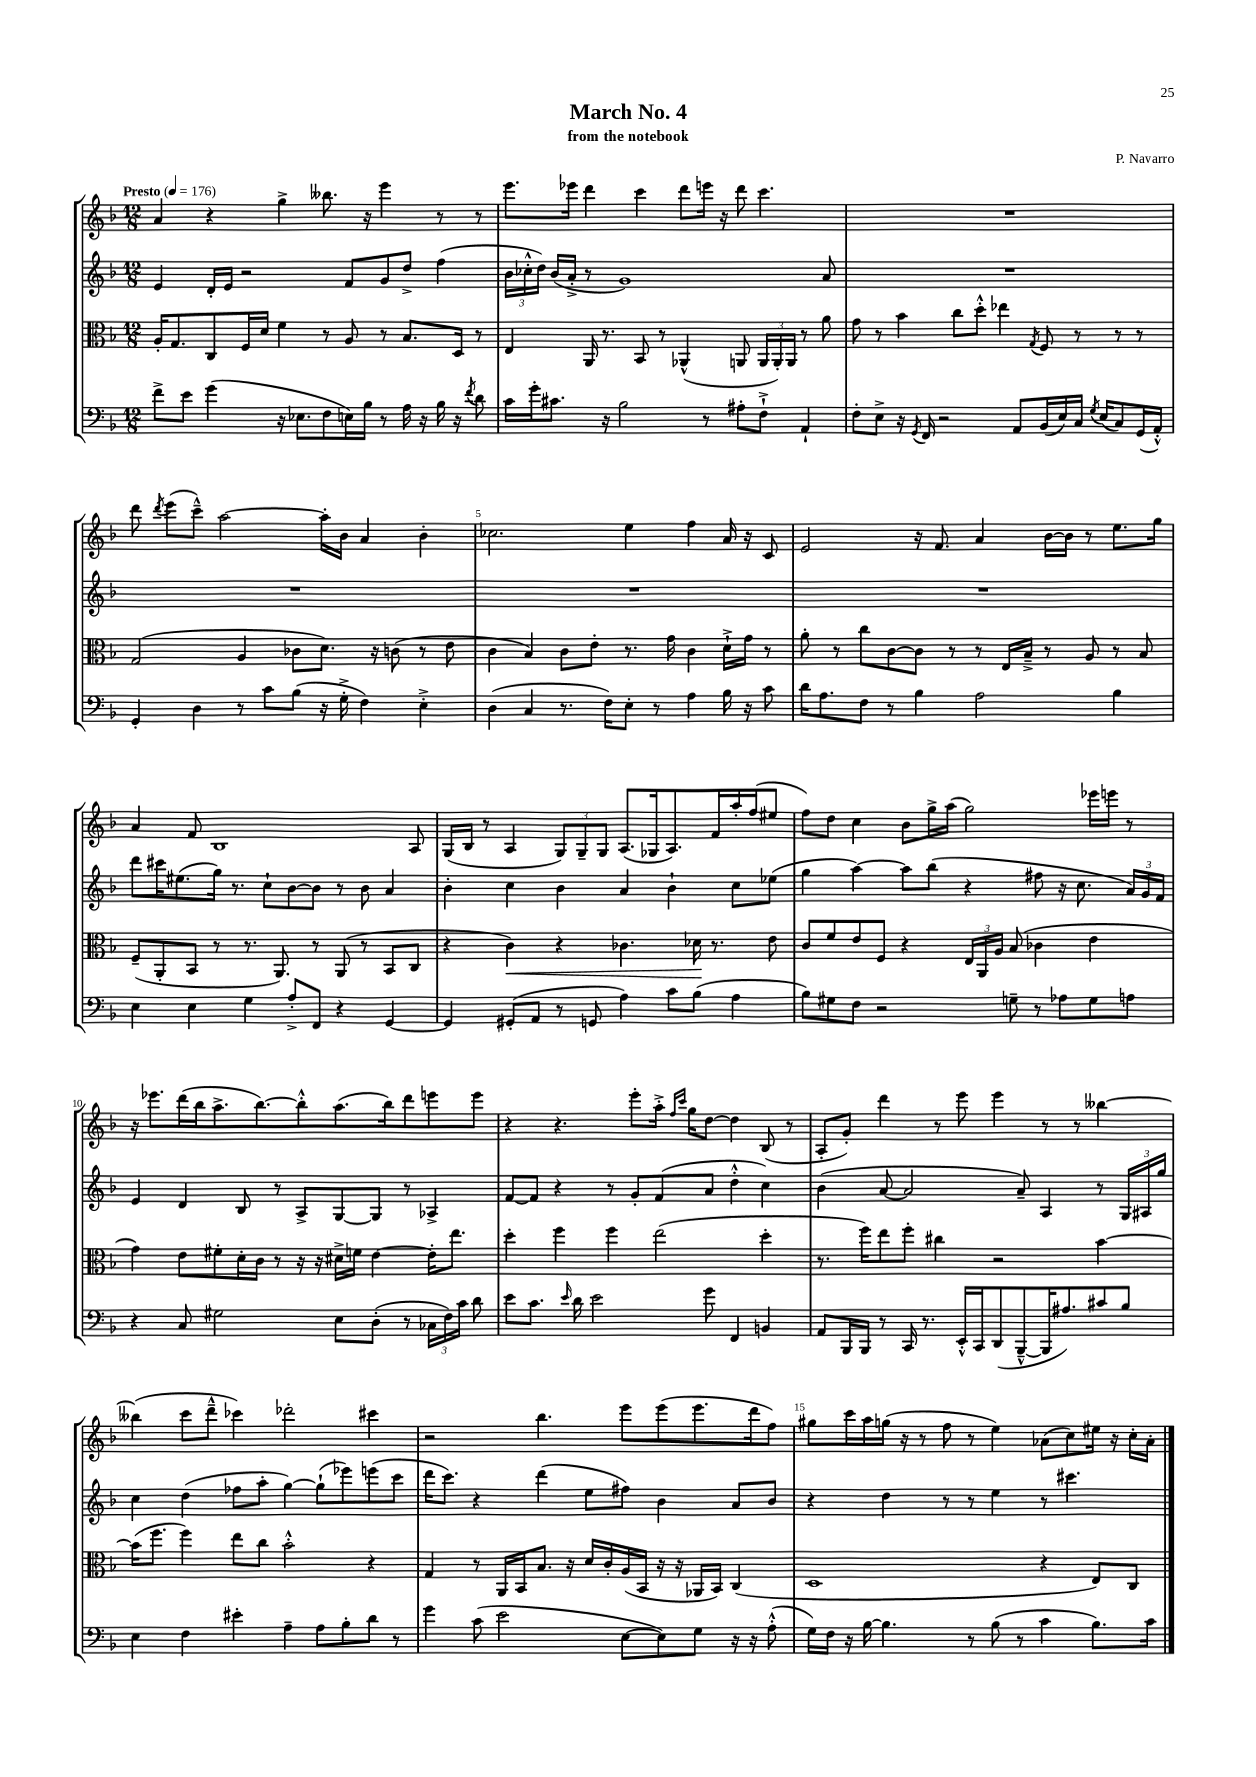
\header { title = "March No. 4" composer = "P. Navarro" subtitle = "from the notebook" }
<<
\new StaffGroup <<
\new Staff = "s0" {
    \clef treble \key f \major \numericTimeSignature \time 12/8 \tempo "Presto" 4 = 176
    \autoBeamOff a'4 r4 g''4-> beses''8. r16 e'''4 r8 r8 |
    e'''8.[ ees'''16] d'''4 c'''4 d'''8[ e'''16] r16 d'''8 c'''4. |
    R1. |
    d'''8 \acciaccatura { d'''8 } e'''8[( c'''8]---^) a''2~ a''16[-. bes'16] a'4 bes'4-. |
    ces''2. e''4 f''4 a'16 r16 c'8 |
    e'2 r16 f'8. a'4 bes'16[~ bes'16] r8 e''8.[ g''16] |
    a'4 f'8 bes1 a8 |
    g16[( bes16] r8 a4 \tuplet 3/2 { g8[) g8-- g8] } a8.[( ges16 a8.) f'16 a''16-. f''16( eis''8] |
    f''8[) d''8] c''4 bes'8[ g''16-> a''16]( g''2) ees'''16[ e'''16] r8 |
    r16 ees'''8.[ d'''16( bes''16 a''8.-> bes''8.~) bes''8-.-^ a''8.( bes''16) d'''8 e'''8 e'''8] |
    r4 r4. e'''8[-. a''16]-.-> \grace { f''16[ c'''16] } g''16[ d''8]~ d''4 bes8( r8 |
    a8[-. g'8]-.) d'''4 r8 e'''8 e'''4 r8 r8 beses''4~ |
    beses''4( c'''8[ d'''8]---^ ces'''4) des'''2-. cis'''4 |
    r2 bes''4. e'''8[ e'''8( e'''8. d'''16 f''8]) |
    gis''8[ c'''16 a''16 g''16]( r16 r8 f''8 r8 e''4) aes'8[( c''8) eis''16] r16 c''16[-. aes'16]-. \bar "|." |
}
\new Staff = "s1" {
    \clef treble \key f \major \numericTimeSignature \time 12/8
    \autoBeamOff e'4 d'16[-. e'16] r2 f'8[ g'8 d''8]-> f''4( |
    \tuplet 3/2 { bes'16[ ces''16-.-^ d''16]) } bes'16[( a'16]-.-> r8 g'1) a'8 |
    R1. |
    R1. |
    R1. |
    R1. |
    d'''8[ cis'''16 eis''8.( g''16]) r8. c''8[-! bes'8~ bes'8] r8 bes'8 a'4 |
    bes'4-. c''4 bes'4 a'4 bes'4-! c''8[ ees''8]( |
    g''4 a''4~) a''8[ bes''8]( r4 fis''8 r16 c''8. \tuplet 3/2 { a'16[) g'16 f'16] } |
    e'4 d'4 bes8 r8 a8[-> g8~ g8] r8 aes4-> |
    f'8[~ f'8] r4 r8 g'8[-. f'8( a'8] d''4-.-^ c''4) |
    bes'4( a'8~ a'2 a'8--) a4 r8 \tuplet 3/2 { g16[ ais16 g''16] } |
    c''4 d''4( fes''8[ a''8]-. g''4~) g''8[-!( ees'''8) e'''8( c'''8] |
    d'''16[ c'''8.]) r4 d'''4( e''8[ fis''8]) bes'4 a'8[ bes'8] |
    r4 d''4 r8 r8 e''4 r8 cis'''4. \bar "|." |
}
\new Staff = "s2" {
    \clef alto \key f \major \numericTimeSignature \time 12/8
    \autoBeamOff a16[-. g8. c8 f16 d'16] f'4 r8 a8 r8 bes8.[ d16] r8 |
    e4 a,16 r8. bes,8 r8 aes,4-^( a,8 \tuplet 3/2 { a,16[ a,16-.) a,16] } r8 a'8 |
    g'8 r8 bes'4 c''8[ d''8]-.-^ ees''4 \acciaccatura { g8 } f8 r8 r8 r8 |
    g2( a4 ces'8[ d'8.]) r16 c'8( r8 e'8 |
    c'4 bes4) c'8[ e'8]-. r8. g'16 c'4 d'16[-!-> g'16] r8 |
    a'8-. r8 c''8[ c'8~ c'8] r8 r8 e16[ bes16]---> r8 a8 r8 bes8 |
    f8[--( a,8-. bes,8] r8 r8. a,8.) r8 a,8( r8 bes,8[ c8] |
    r4 c'4\<) r4 ces'4. des'16\! r8. e'8 |
    c'8[ f'8 e'8 f8] r4 \tuplet 3/2 { e16[ a,16 a16] } bes8( ces'4 e'4 |
    g'4) e'8[ fis'8-. d'16-. c'16] r8 r16 r16 dis'16[-> f'16] e'4~ e'16[-. e''8.] |
    d''4-. f''4 f''4 e''2( d''4-. |
    r8. f''16[) e''8 f''8]-. cis''4 r2 bes'4~ |
    bes'16[( f''8.] f''4) e''8[ c''8] bes'2-.-^ r4 |
    g4 r8 a,16[ bes,16 bes8.] r16 d'16[ c'16-. a16( bes,16] r16 r16 aes,16[ bes,16]) c4( |
    d1 r4 e8[) c8] \bar "|." |
}
\new Staff = "s3" {
    \clef bass \key f \major \numericTimeSignature \time 12/8
    \autoBeamOff f'8[-> e'8] g'4( r16 ees8.[ f8 e16) bes16] r8 a16 r16 bes16 r16 \acciaccatura { f'8 } d'8 |
    c'16[ g'16-. cis'8.] r16 bes2 r8 ais8[-. f8]-!-> a,4-! |
    f8[-. e8]-> r16 \acciaccatura { g,8 } f,16 r2 a,8[ bes,16( e16) c16] \acciaccatura { g8 } e16[( c8) g,16( a,16]-.-^) |
    g,4-. d4 r8 c'8[ bes8]( r16 g16-.-> f4) e4-.-> |
    d4( c4 r8. f16[) e8]-. r8 a4 bes16 r16 c'8 |
    d'16[ a8. f8] r8 bes4 a2 bes4 |
    e4 e4 g4 a8[-.-> f,8] r4 g,4~ |
    g,4 gis,8[-.( a,8] r8 g,8 a4) c'8[ bes8]( a4 |
    bes8[) gis8 f8] r2 g8-- r8 aes8[ g8 a8] |
    r4 c8 gis2 e8[ d8]-.( r8 \tuplet 3/2 { ces16[ f16) c'16] } d'8 |
    e'8[ c'8.] \grace { e'16 } d'16 e'2 g'8 f,4 b,4 |
    a,8[ bes,,16 bes,,16] r8 c,16 r8. e,16[-.-^ c,16 d,8( bes,,8~---^ bes,,16 ais8.) cis'8 bes8] |
    e4 f4 eis'4-. a4-- a8[ bes8-. d'8] r8 |
    g'4 c'8( e'2 e8[~ e8) g8] r16 r16 a8-.-^( |
    g16[) f16] r16 bes16~ bes4. r8 bes8( r8 c'4 bes8.[) c'16] \bar "|." |
}
>>
>>
\layout { \context { \Score \override BarNumber.break-visibility = ##(#f #t #t) barNumberVisibility = #(every-nth-bar-number-visible 5) } }
